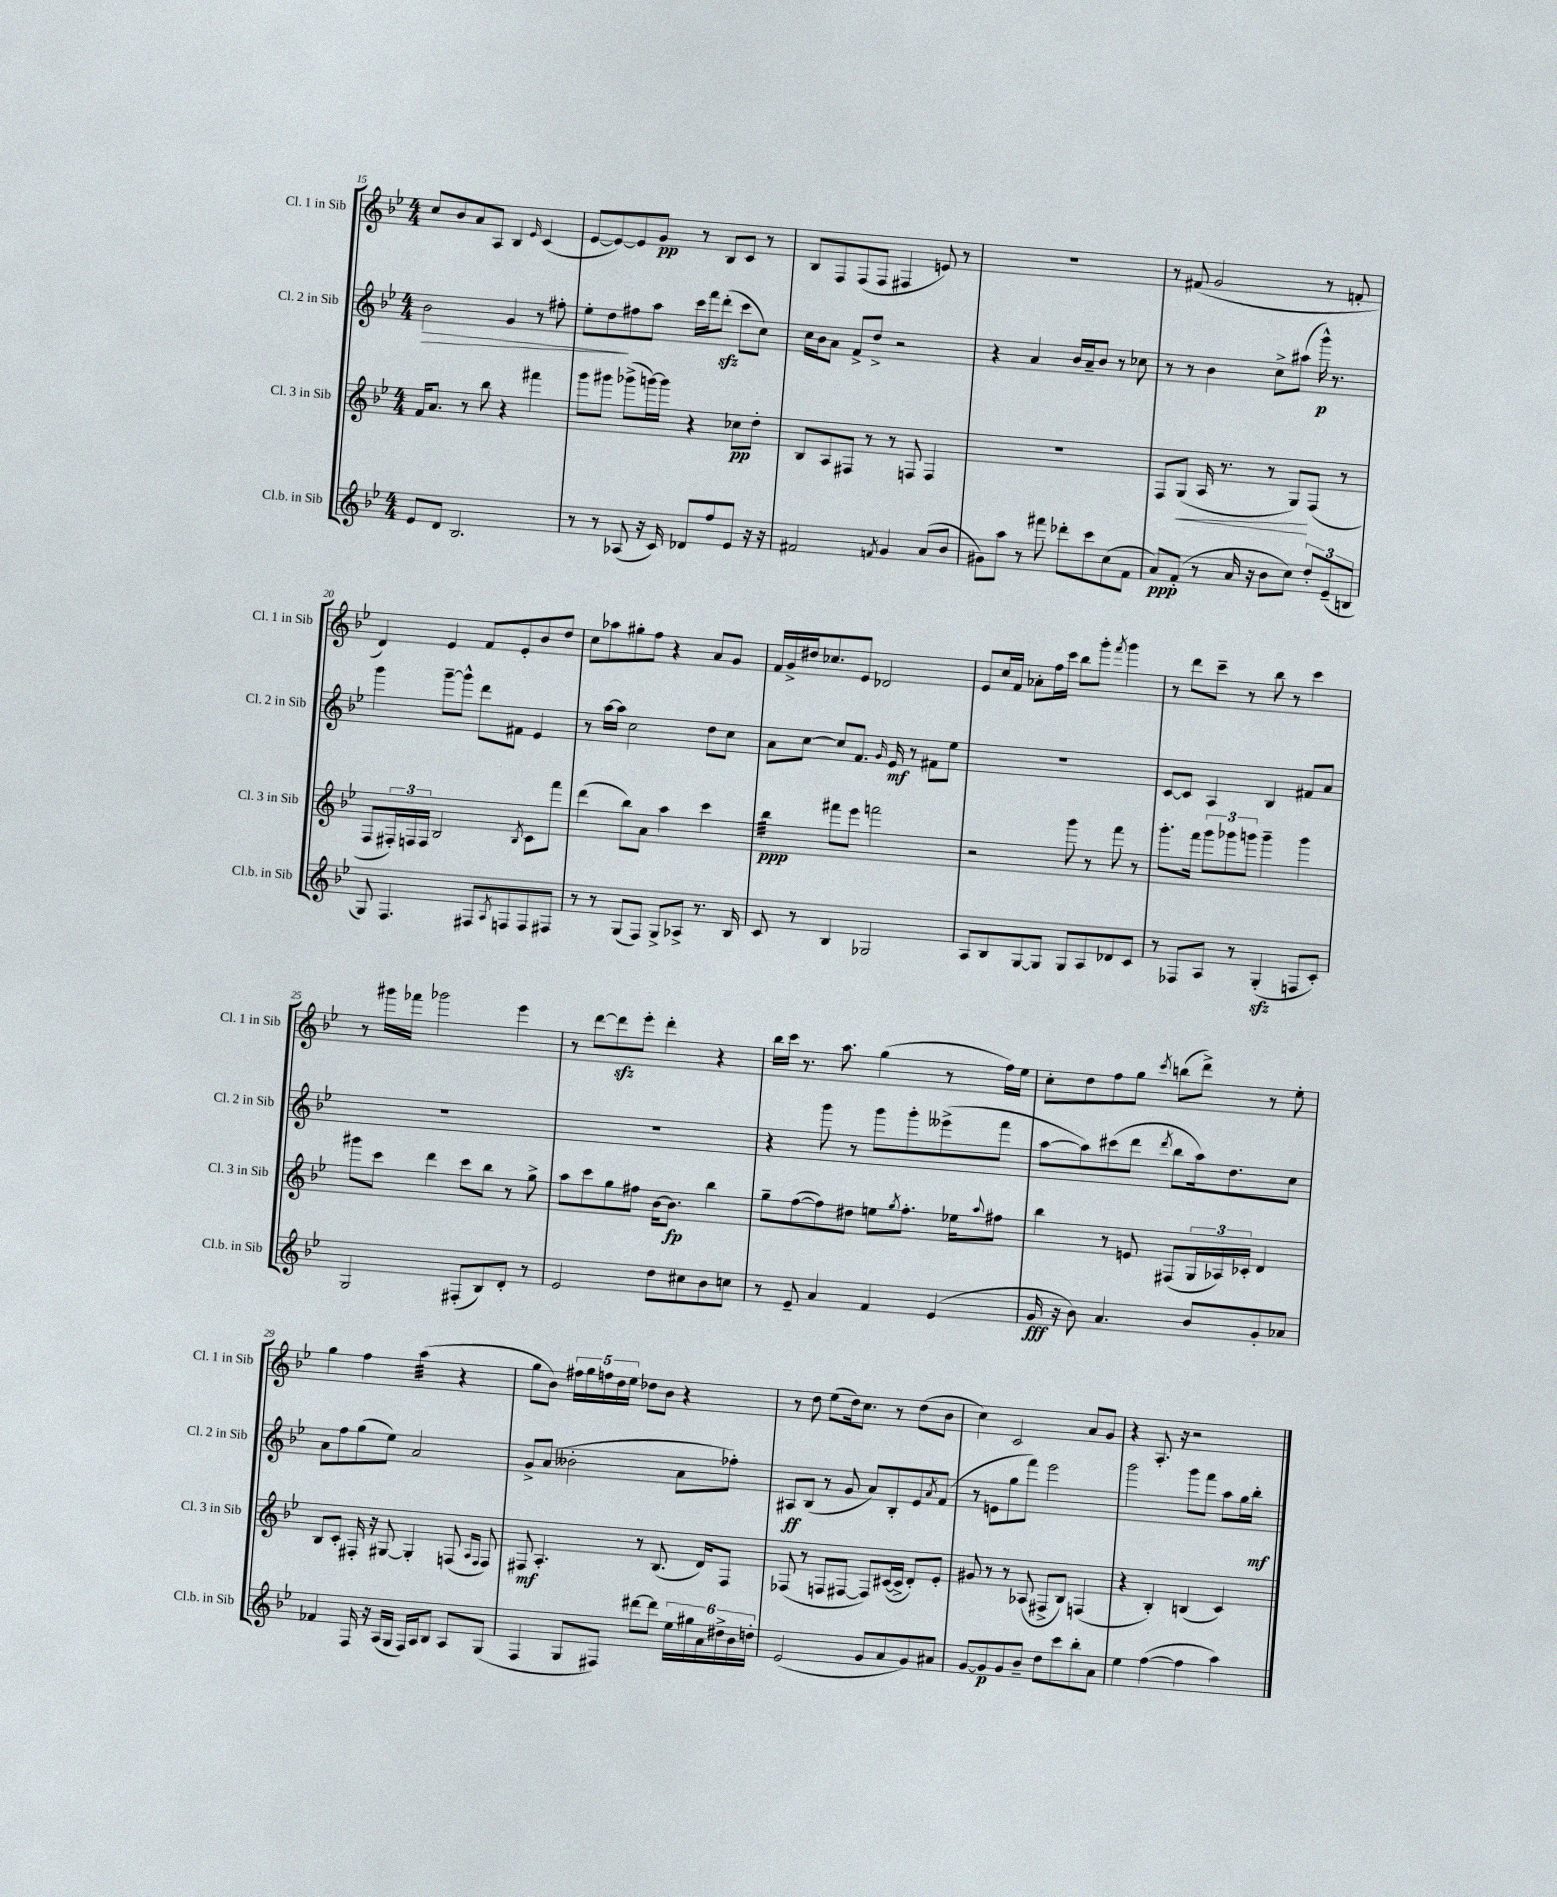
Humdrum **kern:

**kern	**kern	**kern	**kern
*staff4	*staff3	*staff2	*staff1
*clefG2	*clefG2	*clefG2	*clefG2
*k[b-e-]	*k[b-e-]	*k[b-e-]	*k[b-e-]
*M4/4	*M4/4	*M4/4	*M4/4
8e-/L	16f/LK	2b-\	8cc/L
.	8.a/J	.	.
8d/J	.	.	8b-/
2.B-/	8r	.	8a/
.	8bb-\	.	8A/J
.	4r	4g/	4B-/
.	.	.	16qqe-/
.	4fff#\	8r	(4c/
.	.	8ff#'\	.
=	=	=	=
8r	8ggg\L	8ee-'\L	[8e-/L
8r	8ggg#\J	8dd\	8e-/_)
(8A-/	(8ggg-^\L	8ff#\	8e-/]
16r	[16ggg\L)	8aa\J	8g/J
16c/)	16ggg\]JJ	.	.
8d-/L	4r	16ccc\LL	8r
.	.	16fff\J	.
8ff/	.	(8ddd'\J	8B-/L
8e-/J	8cc-\L	8ccc\L	8c/J
16r	8dd'\J	8cc\J)	8r
16r	.	.	.
=	=	=	=
2f#/	8B-/L	16cc\LL	8B-/L
.	.	16b-\J	.
.	8A/	8a\J	8F/
.	8F#/J	8f^/L	(8F/
.	8r	8dd^/J	8F/J
8qf/	.	.	.
4g/	8r	2r	4F#/
.	8F/	.	.
(8a/L	4F/	.	8e/)
8b-/J	.	.	8r
=	=	=	=
8g#\L)	1r	4r	1r
8aa\J	.	.	.
8r	.	4a/	.
8fff#\	.	.	.
8ddd-'\L	.	16b-/LL	.
.	.	16a~/J	.
8ccc\	.	8b-/J	.
(8cc\	.	8r	.
8f\J	.	8cc-\	.
=	=	=	=
8a/L)	8F/L	8r	8r
(8f'/J	(8G/J	8r	(8f#/
8r	16A/	4b-\	2g/
.	8.r	.	.
16a/	.	.	.
16r	.	.	.
8b-\L	8r	8cc^\L	.
8cc\J)	8G/L)	(8aa#\J	.
12dd'/L	(8F/J	16ggg^^\)	8r
.	.	8.r	.
(12e-~/	.	.	.
.	8r	.	8f'/
12B/J	.	.	.
=	=	=	=
8G/)	8F/L	4ggg\	4d/)
4.F/	24F#'/L)	.	.
.	24F/	.	.
.	24F/JJ	.	.
.	2B-/	[8ggg~\L	4e-/
.	.	8ggg^^\]J	.
8F#/L	.	8ddd\L	8f/L
8qA/	.	.	.
8F/	.	8f#\J	8e-'/
.	8qB-/	.	.
8F/	8c\L	4e-/	8b-/
8F#/J	8fff\J	.	8dd/J
=	=	=	=
8r	(4ddd\	8r	8cc\L
8r	.	[16aa\LL	8aa-\
.	.	16aa\]JJ	.
(8G/L	8bb-\L)	2cc\	8gg#'\
8F/J)	8a\J	.	8ff\J
8G^/L	4aa\	.	4r
8A-^/J	.	.	.
8.r	4ccc\	8dd\L	8a/L
.	.	8cc\J	8g/J
16B-/	.	.	.
=	=	=	=
8c/	4bb-\	8a\L	16f/LL
.	.	.	16g^/
8r	.	[8cc\J	16dd#/J
.	.	.	8.cc-/
4B-/	8fff#\L	8cc/]L	.
.	8eee-\J	8.f/J	8e-/J
2G-/	2fff\	.	2d-/
.	.	16qqg/	.
.	.	16e-/	.
.	.	8r	.
.	.	8f#\L	.
.	.	8ee-\J	.
=	=	=	=
8A/L	2r	1r	8e-/L
8B-/	.	.	16cc/L
.	.	.	16f/JJ
[8G/	.	.	8a-'\L
8G/]J	.	.	16ff\L
.	.	.	16ccc\JJ
8G/L	8ggg\	.	8bb-\L
8A/	8r	.	8ggg'\J
.	.	.	8qfff/
8d-/	8fff\	.	4ggg\
8c/J	8r	.	.
=	=	=	=
8r	8.ggg'\L	[8c/L	8r
8F-/L	.	8c/]J	8ddd\L
.	16fff\Jk	.	.
8A/J	12ggg\L	4A/	8ccc~\J
.	12ggg-\	.	.
8r	.	.	8r
.	12ggg\J	.	.
(4G'/	4ggg~\	4B-/	8bb-\
.	.	.	8r
8F/L	4ggg\	8f#/L	4ccc\
8c'/J)	.	8a/J	.
=	=	=	=
2G/	8ggg#\L	1r	8r
.	8ccc\J	.	16ggg#\LL
.	.	.	16fff-\JJ
.	4ddd\	.	2ggg-\
(8F#'/L	8ccc\L	.	.
8B-/)	8bb-\J	.	.
8d'/J	8r	.	4eee-\
8r	8gg^\	.	.
=	=	=	=
2e-/	8aa\L	1r	8r
.	8ccc\	.	[8ddd\L
.	8gg\	.	8ddd\]
.	8ff#\J	.	8eee-'\J
8dd\L	[16b-\LK	.	4ddd'\
.	8.b-\]J	.	.
8cc#\	.	.	.
8b-\	4bb-\	.	4r
8cc\J	.	.	.
=	=	=	=
8r	8gg~\L	4r	16bb-\LL
.	.	.	16ccc\JJ
8e-~/	([8ff\	.	8.r
4a/	8ff\])	8ggg\	.
.	.	.	8.aa\
.	8dd#\J	8r	.
4f/	8ee\L	8ggg\L	(4gg\
.	8qgg/	.	.
.	8.ff'\J	8ggg'\	.
(4e-/	.	(8eee--^\	8r
.	16ee-\LK	.	.
.	8qqaa/	.	.
.	8ff#\J	8fff\J	16ff\LL)
.	.	.	16ee-\JJ
=	=	=	=
16g/	4bb-\	[8aa\L	8cc'\L
16r	.	.	.
8b-\)	.	8aa\])	8dd\
4.a/	8r	(8ccc#\	8ff\
.	8e/	8ddd\J	8gg\J
.	.	8qddd/	8qccc/
.	(8F#/L	8bb-\L	(8bb\L
8b-/L	24G/L	16aa\k)	8ddd^\J)
.	24A-/)	.	.
.	.	8.dd\	.
.	24c-'/JJ	.	.
8g'/	4d/	.	8r
8a-/J	.	8cc\J	8ee-'\
=	=	=	=
4f-/	8B-/L	8a\L	4gg\
.	8c'/J	8ff\	.
16F/	16F#'/	(8gg\	4ff\
16r	16r	.	.
(16A/LL	[8G#/	8ee-\J)	.
16G/JJ	.	.	.
16F/LL)	4G#'/]	2a/	(4aa\
16A/J	.	.	.
8B-/J	.	.	.
8A/L	(8F/	.	4r
.	16qqA/LL	.	.
.	16qqF/JJ	.	.
(8G/J	8F/)	.	.
=	=	=	=
4F/	8F#/	8g^/L	8gg\L
.	4.A'/	(8a/J	8b-\J)
8G/L	.	2b--'\	20ff#\LL
.	.	.	20gg\
.	.	.	20ff\
8F#/J)	.	.	.
.	.	.	20dd\
.	.	.	20ee-\JJ
[8ddd#\L	8r	.	8dd-\L
8ddd#\]J	(8.B-/	.	8b-\J
24ee-\LL	.	8a\L	4r
24gg#\	.	.	.
.	16d/LK)	.	.
24a\	.	.	.
24dd#^\	8F#/J	8ff-'\J)	.
24b-\	.	.	.
24dd'\JJ	.	.	.
=	=	=	=
(2e-/	(8F-/	8A#/L	8r
.	8r	(8B-/J	8dd\
.	8F/L	8r	(8ee-\L
.	[8F#/J	8g/	16dd\k)
.	.	.	8.cc\J
8g/L	8F#/]L)	8a/L)	.
8a/	([16c#/L	8B-'/	8r
.	16c#^/]JJ	.	.
8g/)	8d'/L)	8e-/	(8dd\L
.	.	8qa/	.
8a#/J	8e-'/J	(8f/J	8b-\J
=	=	=	=
[8g/L	8g#/	8r	4cc\)
8g/]	8r	8e\L	.
8g/	8r	8gg\	2c/
8b-~/J	(8A-/	8fff\J)	.
8dd\L	8F#^/L	2eee-\	.
8ccc\	8B-/J)	.	.
8bb-'\	(4F/	.	8a/L
8a\J	.	.	8g/J
=	=	=	=
4ee-\	4r	2ggg\	4r
([4ff\	4B-'/)	.	8.A'/
.	.	.	16r
4ff\]	(4B/	8ggg\L	2r
.	.	8fff\J	.
4aa\)	4c/)	8aa\L	.
.	.	16gg\L	.
.	.	16bb-'\JJ	.
==	==	==	==
*-	*-	*-	*-
